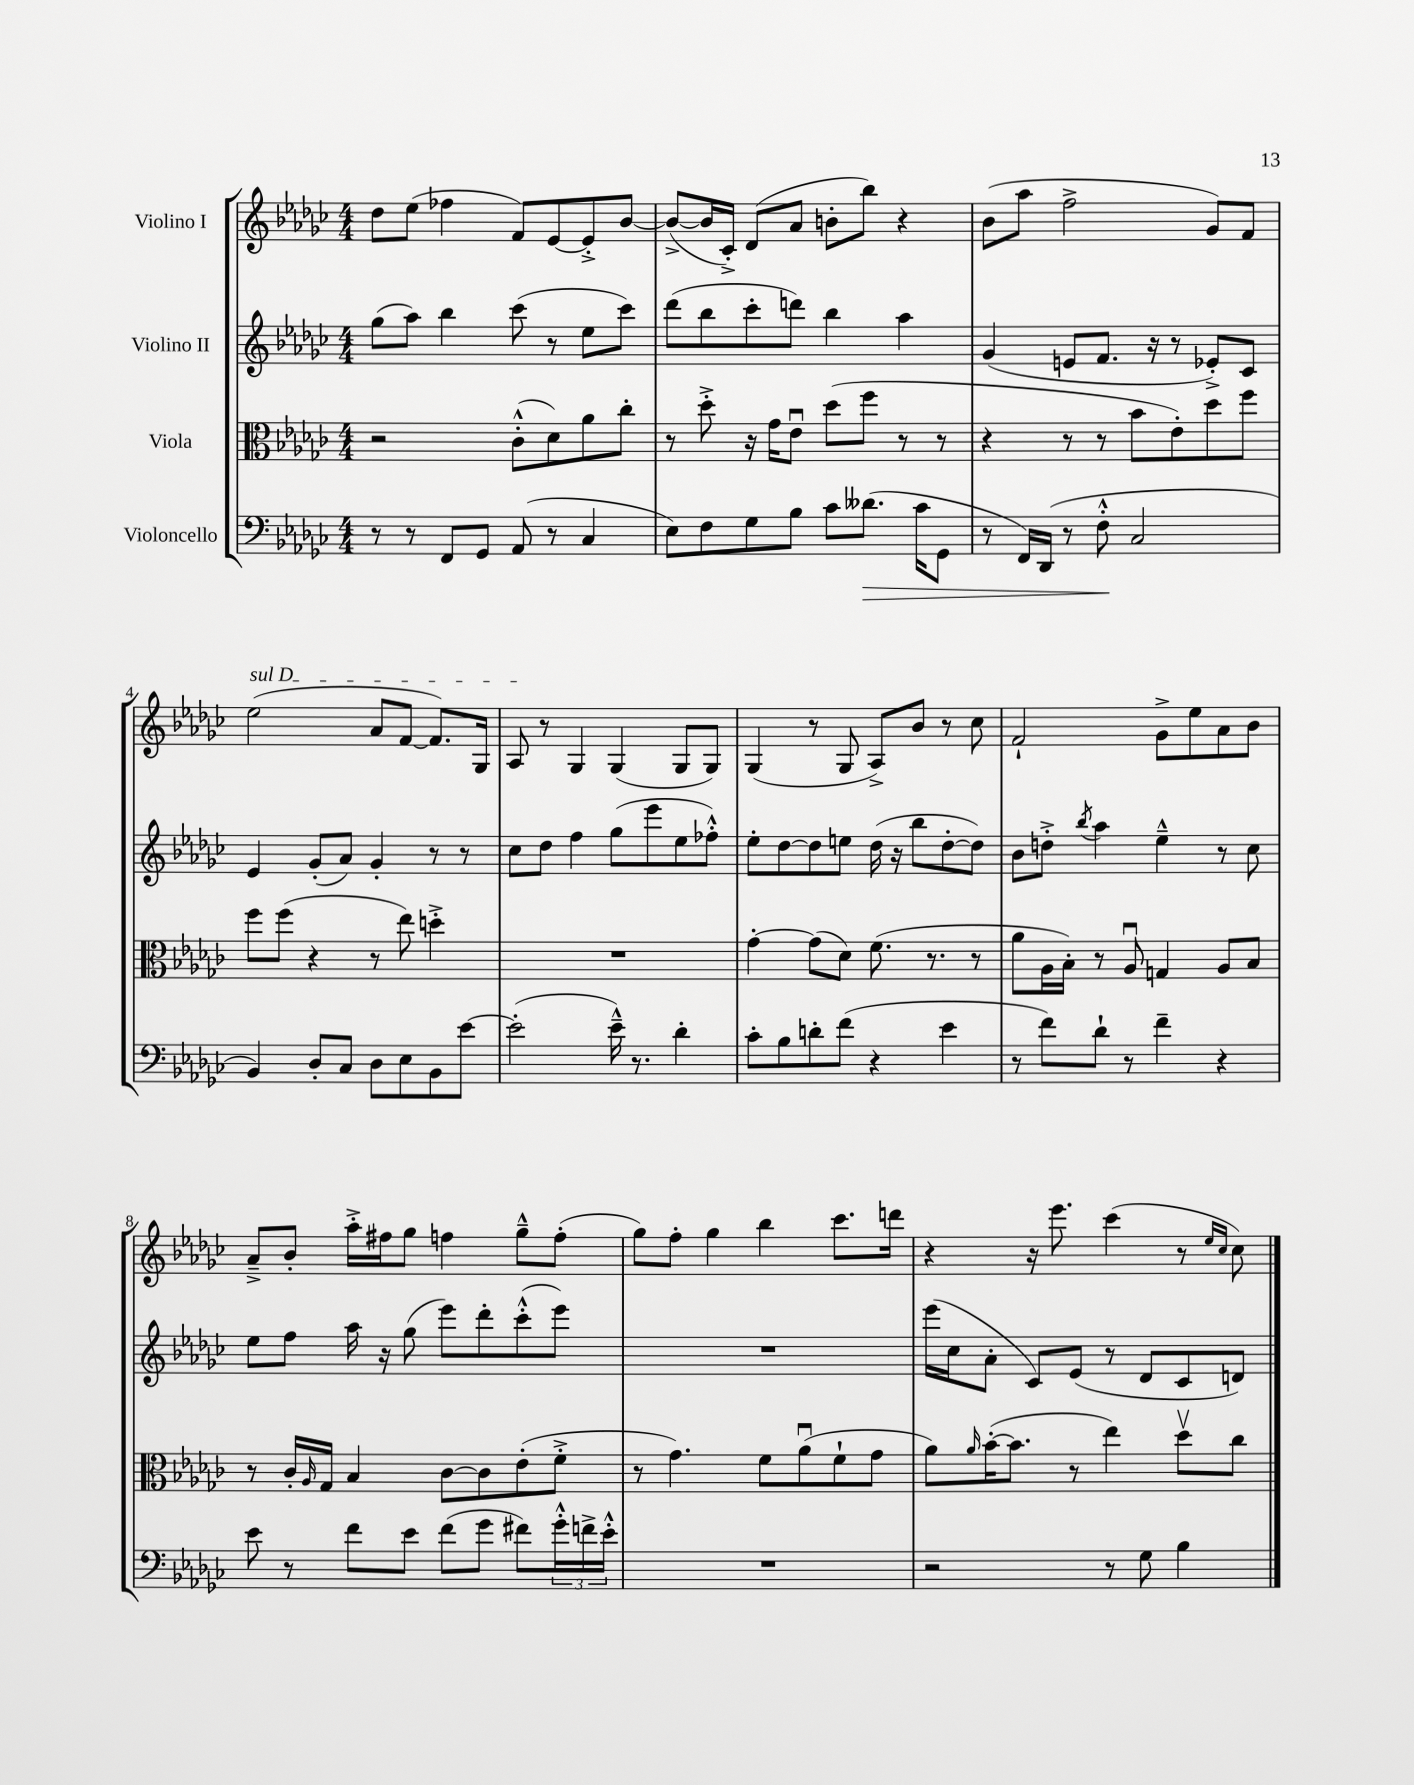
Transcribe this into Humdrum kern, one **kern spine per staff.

**kern	**kern	**kern	**kern
*staff4	*staff3	*staff2	*staff1
*clefF4	*clefC3	*clefG2	*clefG2
*k[b-e-a-d-g-c-]	*k[b-e-a-d-g-c-]	*k[b-e-a-d-g-c-]	*k[b-e-a-d-g-c-]
*M4/4	*M4/4	*M4/4	*M4/4
8r	2r	(8gg-\L	8dd-\L
8r	.	8aa-\J)	(8ee-\J
8FF/L	.	4bb-\	4ff-\
8GG-/J	.	.	.
(8AA-/	(8c-'^^\L	(8ccc-\	8f/L)
8r	8d-\)	8r	[8e-/
4C-/	8a-\	8ee-\L	8e-'^/]
.	8cc-'\J	8ccc-\J)	[8b-/J
=	=	=	=
8E-\L)	8r	(8ddd-\L	(8b-^/_L
8F\	8dd-'^\	8bb-\	16b-/]L
.	.	.	16c-'^/JJ)
8G-\	16r	8ccc-'\	(8d-/L
.	16g-\LK	.	.
8B-\J	8e-u\J	8ddd\J)	8a-/J
8c-\L	(8dd-\L	4bb-\	8b'\L
(8.d--\J	8ff\J	.	8bb-\J)
.	8r	4aa-\	4r
16c-\LK	.	.	.
8GG-\J	8r	.	.
=	=	=	=
8r	4r	(4g-/	(8b-\L
16FF/LL)	.	.	8aa-\J
(16DD-/JJ	.	.	.
8r	8r	8e/L	2ff^\
8F'^^\	8r	8.f/J	.
2C-/	8b-\L	.	.
.	.	16r	.
.	8e-'\)	8r	.
.	8dd-\	8e-'^/L)	8g-/L)
.	8ff\J	8c-/J	8f/J
=	=	=	=
4BB-/)	8ff\L	4e-/	(2ee-\
.	(8ff\J	.	.
8D-'/L	4r	(8g-'/L	.
8C-/J	.	8a-/J)	.
8D-\L	8r	4g-'/	8a-/L
8E-\	8ee-\)	.	[8f/J
8BB-\	4dd'^\	8r	8.f/]L)
[8e-\J	.	8r	.
.	.	.	16G-/Jk
=	=	=	=
(2e-'\]	1r	8cc-\L	8A-/
.	.	8dd-\J	8r
.	.	4ff\	4G-/
16e-~^^\)	.	(8gg-\L	(4G-/
8.r	.	.	.
.	.	8eee-\	.
4d-'\	.	8ee-\	8G-/L
.	.	8ff-'^^\J)	8G-/J)
=	=	=	=
8c-'\L	[4g-'\	8ee-'\L	(4G-/
8B-\	.	[8dd-\	.
8d'\	(8g-\]L	8dd-\]	8r
(8f\J	8d-\J)	8ee\J	8G-/
4r	(8.f\	(16dd-\	8A-^/L)
.	.	16r	.
.	.	8bb-\L	8b-/J
.	8.r	.	.
4e-\	.	[8dd-'\	8r
.	8r	8dd-\]J)	8cc-\
=	=	=	=
8r	8a-\L	8b-\L	2f`/
8f\L)	16A-\L	8dd'^\J	.
.	16B-'\JJ)	.	.
.	.	8qbb-/	.
8d-`\J	8r	4aa-\	.
8r	8A-u/	.	.
4f~\	4G/	4ee-~^^\	8g-^\L
.	.	.	8ee-\
4r	8A-/L	8r	8a-\
.	8B-/J	8cc-\	8b-\J
=	=	=	=
8e-\	8r	8ee-\L	8a-~^/L
8r	16c-'/LL	8ff\J	8b-'/J
.	16qqA-/	.	.
.	16G-/JJ	.	.
8f\L	4B-/	16aa-\	16aa-'^\LL
.	.	16r	16ff#\J
8e-\J	.	(8gg-\	8gg-\J
(8f\L	[8c-\L	8eee-\L)	4ff\
8g-\J	8c-\]	8ddd-'\	.
8f#\L)	(8e-'\	(8ccc-'^^\	8gg-~^^\L
24g-'^^\L	8f'^\J	8eee-\J)	(8ff'\J
24f^\	.	.	.
24e-'^^\JJ	.	.	.
=	=	=	=
1r	8r	1r	8gg-\L)
.	4.g-\)	.	8ff'\J
.	.	.	4gg-\
.	8f\L	.	4bb-\
.	(8a-u\	.	.
.	8f`\	.	8.ccc-\L
.	8g-\J	.	.
.	.	.	16ddd\Jk
=	=	=	=
2r	8a-\L)	(16eee-\LL	4r
.	.	16cc-\J	.
.	16qqa-/	.	.
.	([16b-'\K	8a-'\J	.
.	8.b-\]J	.	.
.	.	8c-/L)	16r
.	.	.	8.eee-\
.	8r	(8e-/J	.
8r	4ee-\)	8r	(4ccc-\
8G-\	.	8d-/L	.
4B-\	8dd-v\L	8c-/	8r
.	.	.	16qqee-/LL
.	.	.	16qqcc-/JJ
.	8cc-\J	8d/J)	8cc-\)
==	==	==	==
*-	*-	*-	*-
